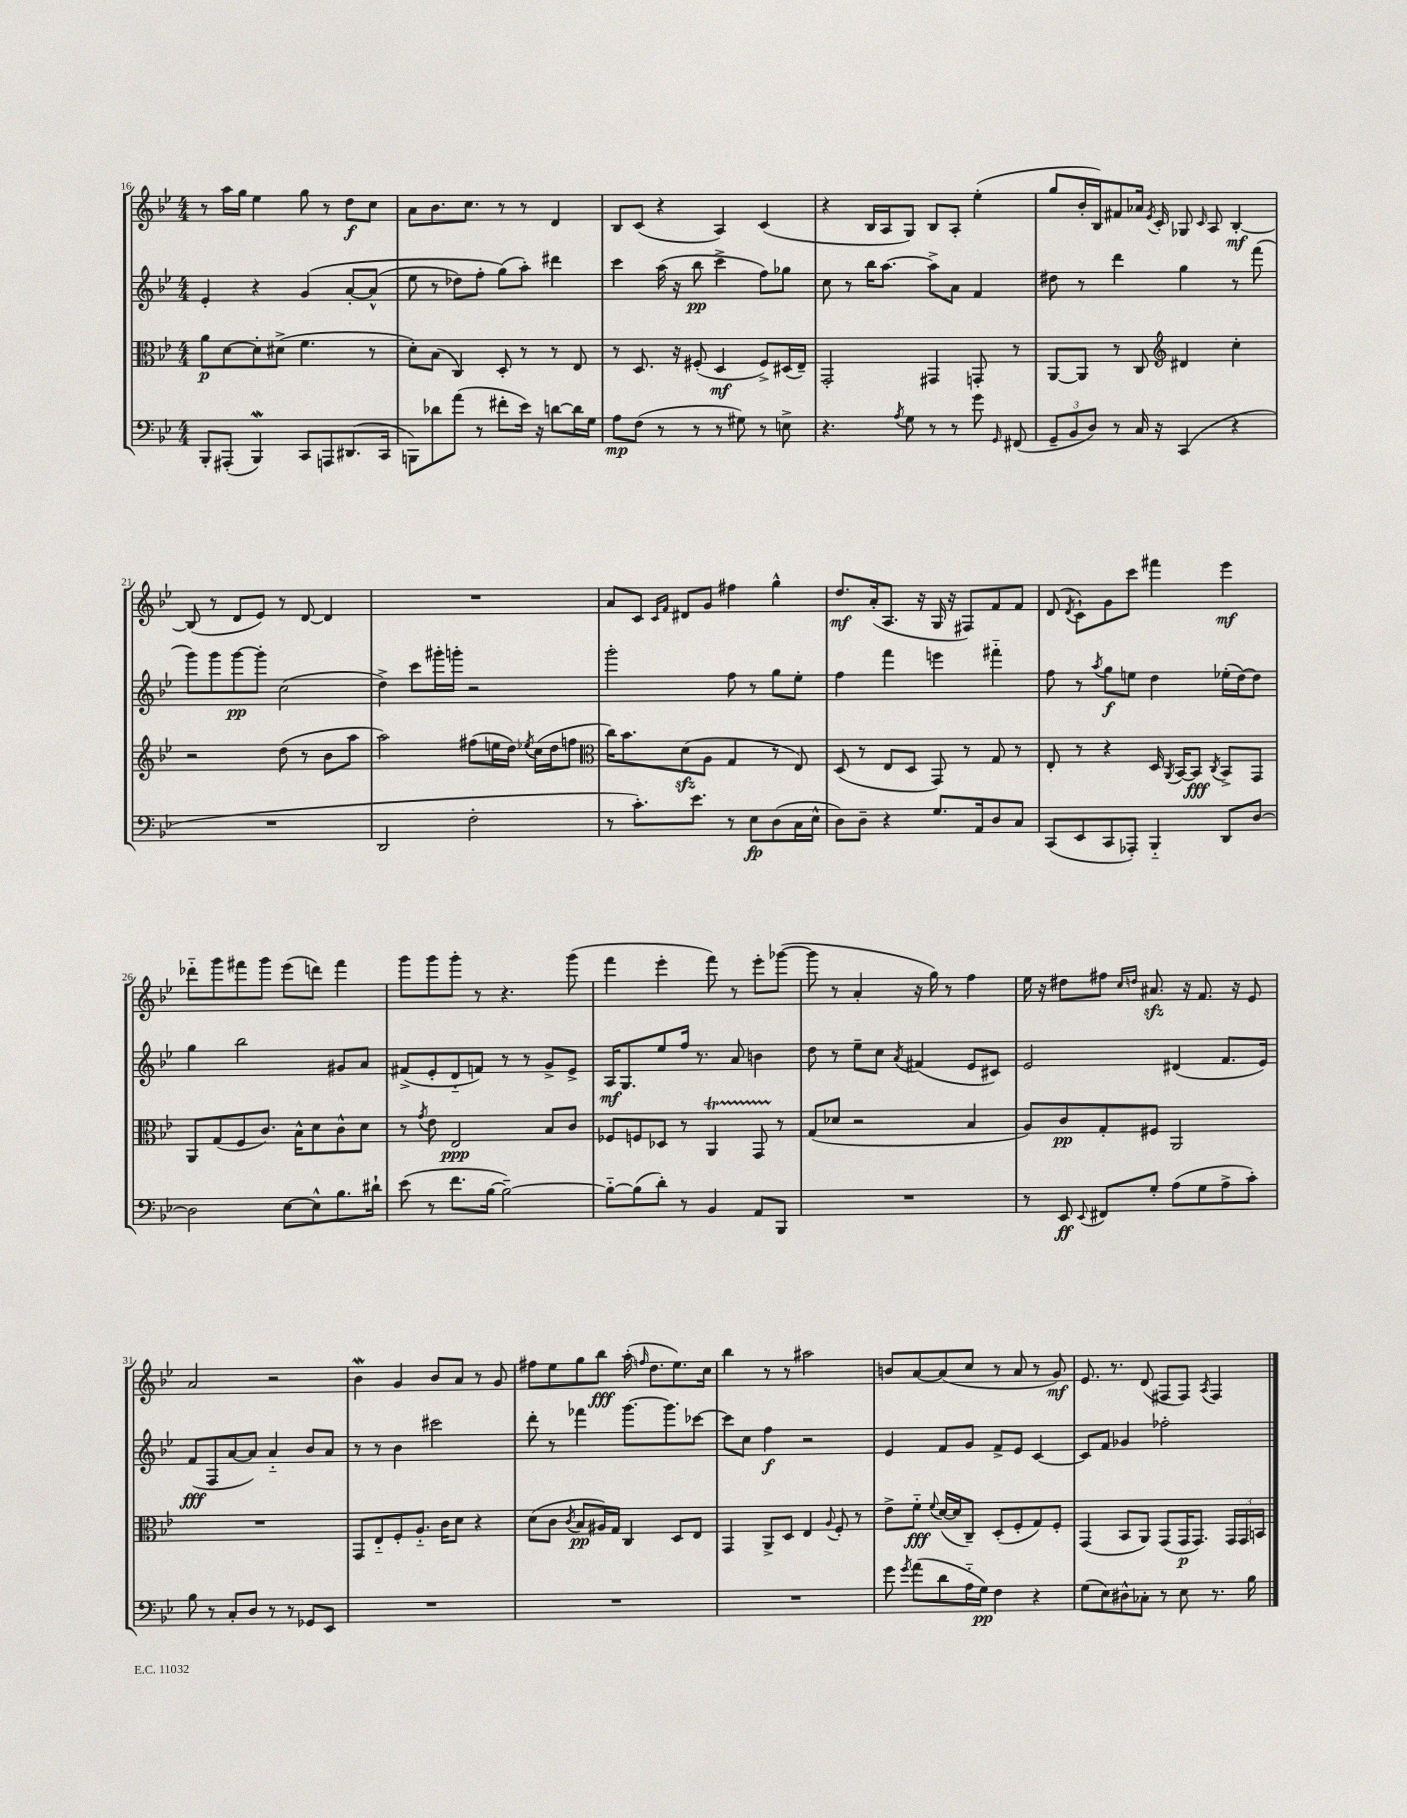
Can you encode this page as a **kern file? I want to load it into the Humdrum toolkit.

**kern	**kern	**kern	**kern
*staff4	*staff3	*staff2	*staff1
*clefF4	*clefC3	*clefG2	*clefG2
*k[b-e-]	*k[b-e-]	*k[b-e-]	*k[b-e-]
*M4/4	*M4/4	*M4/4	*M4/4
8BBB-'/L	8a\L	4e-'/	8r
(8AAA#'/J	[8d\	.	16aa\LL
.	.	.	16gg\JJ
4BBB-/)	8d'\]	4r	4ee-\
.	(8d#^\J	.	.
8CC/L	4.f\	&(4g/	8gg\
8AAA/	.	.	8r
(8.DD#/	.	[8a'/L	8dd\L
.	8r	(8a^^/]J	8cc\J
16CC/Jk	.	.	.
=	=	=	=
8BBB\L)	8d'\L)	8ee-\	8a\L
8d-\	(8B-\J	8r	8.b-\
(8a\J	4C/)	8dd-\L)	.
.	.	.	8.cc\J
8r	.	8ff'\J	.
8f#'\L	8D'/	(8gg\L&)	8r
16e-\Jk)	8r	8aa'\J)	8r
16r	.	.	.
[8d\L	8r	4ddd#\	4d/
16d\]L	8E-/	.	.
16G\JJ	.	.	.
=	=	=	=
8A\L	8r	4ccc\	8B-/L
(8F\J	8.D/	.	(8c/J
8r	.	(16aa\	4r
.	16r	16r	.
8r	(8F#'/	8bb-\	.
8r	4D/	4ccc^\	4A/)
8G#\)	.	.	.
8r	8F#^/L)	8ff\L)	(4c/
8E^\	(16D#/L	8gg-\J	.
.	16E-~/JJ)	.	.
=	=	=	=
4.r	2GG'/	8cc\	4r
.	.	8r	.
.	.	16bb-\LK	16B-/LL
.	.	[8.aa\J	16A/J
8qA/	.	.	.
8G\	.	.	8G/J)
8r	4GG#/	8aa^\]L	8B-/L
8r	.	8a\J	8A'/J
8g\	8GG'/	4f/	(4ee-'\
16qqGG/	.	.	.
(8FF#/	8r	.	.
=	=	=	=
12GG~/L	[8AA/L	8dd#\	8gg/L
12BB-/	.	.	.
.	8AA/]J	8r	16b-'/L
12D/J)	.	.	.
.	.	.	16B-/J)
8r	8r	4ddd\	8f#/
16C/	8C/	.	16a-/Jk
.	.	.	8qe-/
16r	.	.	16c'/
*	*clefG2	*	*
(4CC/	4d#/	4gg\	8G-/
.	.	.	16qqc/
.	.	.	8A/
4r	4cc'\	8r	[4B-'/
.	.	(8fff\	.
=	=	=	=
1r	2r	8ggg\L)	(8B-/]
.	.	8ggg\	8r
.	.	[8ggg\	8d/L
.	.	8ggg'\]J	8e-/J)
.	(8dd\	(2cc\	8r
.	8r	.	[8d/
.	8b-\L	.	4d/]
.	8aa\J	.	.
=	=	=	=
2DD/	2aa\)	4dd^\)	1r
.	.	8ccc\L	.
.	.	16ggg#'\L	.
.	.	16ggg'\JJ	.
2F'\	(8ff#\L	2r	.
.	16ee\L	.	.
.	16dd\JJ)	.	.
.	8qee-/	.	.
.	(16cc\LL	.	.
.	16dd\J	.	.
.	8ff\J	.	.
=	=	=	=
*	*clefC3	*	*
8r	16cc\LK)	2ggg'\	8a/L
.	8.b-\	.	.
8.c'\L)	.	.	8c/J
.	.	.	16qqc/LL
.	.	.	16qqf/JJ
.	(8d\	.	8d#/L
8.e-\J	.	.	.
.	8A\J	.	8g/J
8r	4G/	8ff\	4ff#\
8E-\L	.	8r	.
(8D\	8r	8gg\L	4gg^^\
16C\L	8E-/)	8ee-'\J	.
16E-^^\JJ	.	.	.
=	=	=	=
8D\L)	(8D/	4ff\	8.dd/L
8D~\J	8r	.	.
.	.	.	(16a'/k
4r	8E-/L	4fff\	8.A/J
.	8D/J	.	.
.	.	.	16r
8.G/L	8GG/)	4eee\	16G/
.	.	.	16r
.	8r	.	8F#/L)
16AA/k	.	.	.
8D/	8G/	4fff#'~\	8f/
8C/J	8r	.	8f/J
=	=	=	=
(8CC/L	8E-'/	8ff\	(8d/
.	.	.	8qd/
8EE-/	8r	8r	8c`\L)
.	.	8qaa/	.
8CC/	4r	8gg\L	8g\
8AAA-'/J)	.	8ee\J	8ccc\J
4BBB-'~/	16D/	4dd\	4fff#\
.	8qAA/	.	.
.	[16BB-/LK	.	.
.	8BB-/]J	.	.
.	8qC/	.	.
8DD/L	8BB-^/L	(16ee-'\LL	4eee-\
.	.	[16dd\J)	.
[8D/J	8GG/J	8dd\]J	.
=	=	=	=
2D\]	8AA/L	4gg\	8ddd-'~\L
.	(8G/	.	8ggg\
.	8F/	2bb-\	8fff#\
.	8.c/J)	.	8ggg\J
[8E-\L	.	.	(8eee-\L
.	16B-^^\LK	.	.
8E-^^\]	8d\	.	8ddd\J)
8.B-\	8c^^\	8g#/L	4fff#\
.	8d\J	8a/J	.
16d#`\Jk	.	.	.
=	=	=	=
(8e-\	8r	(8f#^/L	8ggg\L
.	8qg/	.	.
8r	8e-\	8e-'/	8ggg\
8.f\L	2E-/	8d'~/	8ggg'\J
.	.	8f/J)	8r
[16B-\Jk	.	.	.
2B-~\_)	.	8r	4.r
.	.	8r	.
.	8B-/L	8g^/L	.
.	8c/J	8e-^/J	(8ggg\
=	=	=	=
8B-'~\_L	8F-/L	16A/LK	4fff\
.	.	8.G/	.
(8B-\]	8F/	.	.
8d'\J)	8D-/J	8ee-/	4eee-'\
8r	8r	16ff/Jk	.
.	.	8.r	.
4BB-/	4AA/	.	8fff\)
.	.	8a/	8r
8AA/L	8GG/	4b\	8eee-'\L
8BBB-/J	8r	.	([8ggg-\J
=	=	=	=
1r	(8G/L	8dd\	8ggg-\]
.	8d-/J	8r	8r
.	2r	8ee-~\L	4a'/
.	.	8cc\J	.
.	.	8qa/	.
.	.	(4f#/	16r
.	.	.	16gg\)
.	.	.	8r
.	4B-/	8e-/L	4ff\
.	.	8c#/J)	.
=	=	=	=
8r	8A/L)	2e-/	16ee-\
.	.	.	16r
8EE-/	8c/	.	8dd#\L
8qqEE-/	.	.	.
8FF#/L	8G'/	.	8ff#\J
.	.	.	16qqcc/LL
.	.	.	16qqdd/JJ
8G'/J	8F#/J	.	8.a#/
(8A\L	2AA/	(4d#/	.
.	.	.	16r
8G\	.	.	8.f/
8A^\	.	8.f/L	.
.	.	.	16r
8c'\J)	.	.	8e-/
.	.	16e-/Jk)	.
=	=	=	=
8B-\	1r	(8f/L	2a/
8r	.	8F/	.
8C'/L	.	[8a/	.
8D/J	.	8a/]J)	.
8r	.	4a'~/	2r
8r	.	.	.
8GG-/L	.	8b-/L	.
8EE-/J	.	8a/J	.
=	=	=	=
1r	8GG/L	8r	4b-\
.	8E-'~/	8r	.
.	8F'/	4b-\	4g/
.	8.A'~/J	.	.
.	.	2ccc#\	8b-/L
.	16c\LK	.	.
.	8d\J	.	8a/J
.	4r	.	8r
.	.	.	8g/
=	=	=	=
1r	(8d\L	8ddd'\	8ff#\L
.	8c\J	8r	8ee-\
.	8qc/	.	.
.	8B-/L	4fff-\	8gg\
.	16A#/L)	.	8bb-\J
.	16G/JJ	.	.
.	4C/	[8.ggg\L	(16aa'\
.	.	.	16qqff/
.	.	.	8.dd\L
.	.	8.ggg\]	.
.	8D/L	.	8.ee-\)
.	8E-/J	[8ccc-\J	.
.	.	.	16cc\Jk
=	=	=	=
1r	4GG/	8ccc-\]L	4bb-\
.	.	8cc\J	.
.	8AA^/L	4ff\	8r
.	8D/J	.	8r
.	4E-/	2r	2aa#\
.	8qqA/	.	.
.	8F'/	.	.
.	8r	.	.
=	=	=	=
8g\	8e-^\L	4e-/	8b/L
8qg/	.	.	.
(8a\L	8f'~\J	.	[8a/
.	8qqf/	.	.
8d\	([16d/LL	8f/L	(8a/]
.	16d/]J	.	.
16A'~\L	8C~/J)	8g/J	8cc/J
16G\JJ)	.	.	.
4F\	(8D'/L	8f^/L	8r
.	8F'/	8e-/J	8a/
4r	8G/)	[4c/	8r
.	8F'/J	.	8g/)
=	=	=	=
(8G\L	(4GG/	8c/]L	8.e-/
8E-\)	.	8f/J	.
.	.	.	8.r
8D#^^\	8BB-/L	4g-/	.
8C-'\J	8AA/J)	.	(8d/
8r	(8GG/L	2ff-'\	8F#/L
8E-\	16GG/K	.	8F#/J)
.	8.GG/J)	.	.
.	.	.	8qA/
8.r	.	.	4F#/
.	24GG/LL	.	.
.	24GG/	.	.
16B-\	.	.	.
.	24BB/JJ	.	.
==	==	==	==
*-	*-	*-	*-
